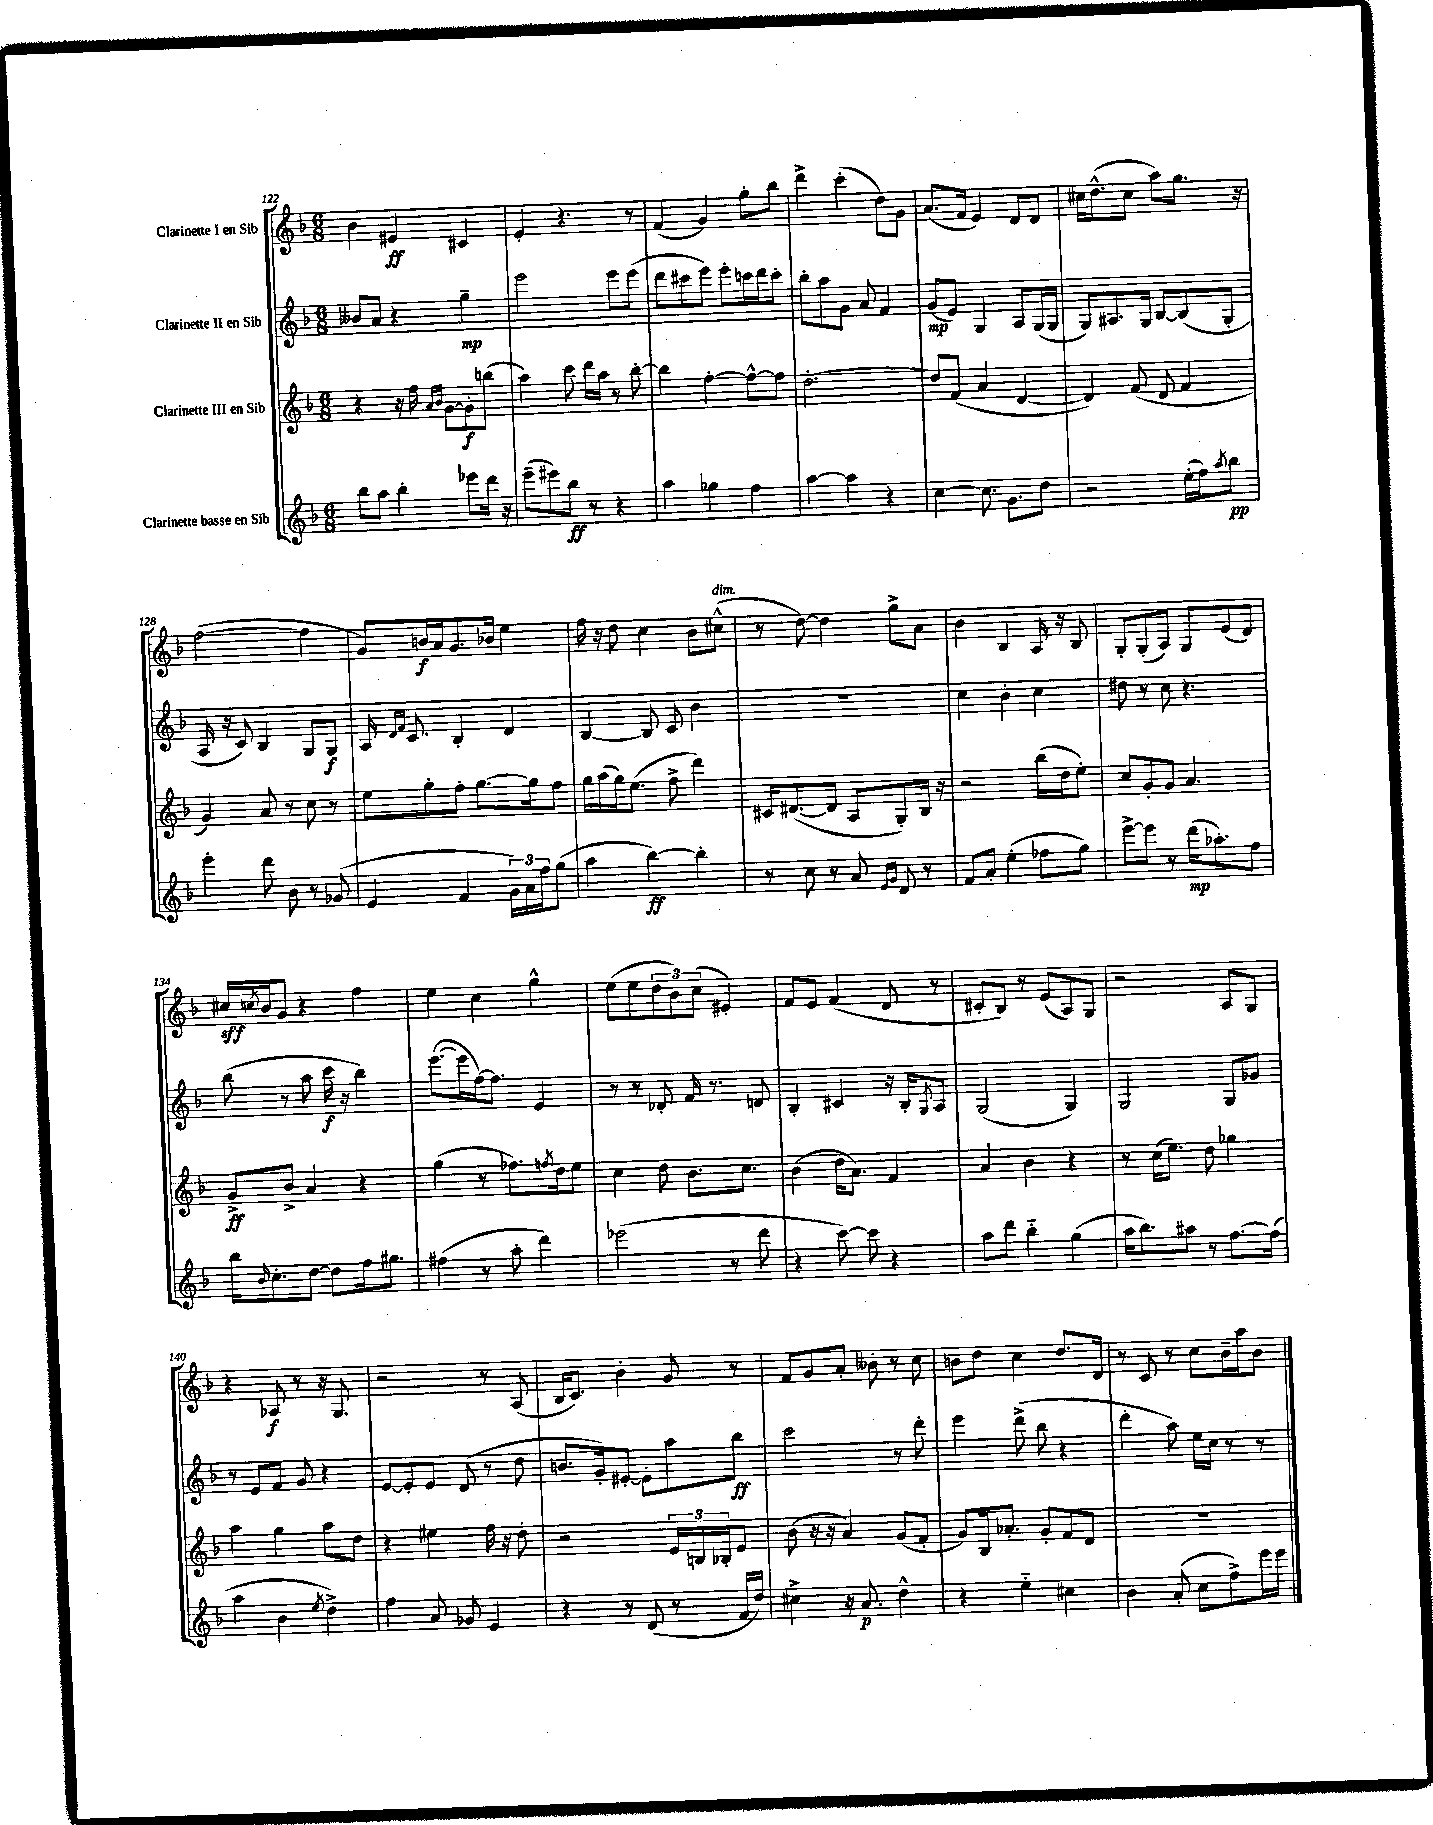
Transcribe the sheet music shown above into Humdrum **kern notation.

**kern	**kern	**kern	**kern
*staff4	*staff3	*staff2	*staff1
*clefG2	*clefG2	*clefG2	*clefG2
*k[b-]	*k[b-]	*k[b-]	*k[b-]
*M6/8	*M6/8	*M6/8	*M6/8
8bb-\L	4r	8b--/L	4b-\
8aa\J	.	8a/J	.
4bb-'\	16r	4r	4e#/
.	16ff\	.	.
.	16qqa/LL	.	.
.	16qqb-/JJ	.	.
.	[8g\L	.	.
8eee-\L	8g'\]	4gg~\	4c#/
16ddd\Jk	(8bb\J	.	.
16r	.	.	.
=	=	=	=
(8eee~\L	4aa\)	2eee\	4e'/
8eee#\)	.	.	.
8bb-\J	8ccc\	.	4.r
8r	16ddd\LL	.	.
.	16aa\JJ	.	.
4r	8r	8eee\L	.
.	[8bb-'\	(8eee\J	8r
=	=	=	=
4aa\	4bb-\]	8ddd\L	(4f/
.	.	8ccc#\	.
4gg-\	[4ff'\	8eee\J)	4g/)
.	.	8eee'\L	.
4ff\	8ff^^\_L	16ccc\L	8gg'\L
.	.	16ddd\J	.
.	8ff\]J	8ccc'\J	8bb-\J
=	=	=	=
[4aa\	[2.dd'\	8bb-'\L	4ddd^\
.	.	8aa\	.
4aa\]	.	8g\J	(4ccc'\
.	.	8a/	.
4r	.	4f/	8dd\L)
.	.	.	8g\J
=	=	=	=
[4cc\	8dd/]L	(8g/L	(8.a/L
.	(8f/J	8e/J)	.
.	.	.	16f/Jk
8.cc\]	4a/	4G/	4e/)
8.g\L	.	.	.
.	[4d/	8A/L	8d/L
8dd\J	.	(16G/L	8d/J
.	.	16G/JJ	.
=	=	=	=
2r	4d/])	8G/L)	16cc#\LK
.	.	.	(8.dd^^\
.	.	8.A#/	.
.	(8f/	.	8cc#\J
.	.	16G/Jk	.
.	8d/	[8B-/L	8aa\L)
(16ee'\LL	4f/	(8B-/]	8.gg\J
16ff\J)	.	.	.
8qaa/	.	.	.
8bb-\J	.	8G'/J	.
.	.	.	16r
=	=	=	=
4eee'\	4g/)	16A/	([2ff\
.	.	16r	.
.	.	8c/)	.
8ddd\	8a/	4B-/	.
8b-\	8r	.	.
8r	8cc\	8G/L	4ff\]
(8g-/	8r	8G/J	.
=	=	=	=
4e/	8ee\L	16A/	8g/L)
.	.	16qqd/LL	.
.	.	16qqf/JJ	.
.	.	8.c/	.
.	8gg'\	.	16b/L
.	.	.	16a/J
4f/	8ff'\J	4B-'/	8.g/
.	[8.gg\L	.	.
.	.	.	16b-/Jk
24g\LL)	.	4d/	4ee\
24a\	.	.	.
.	16gg\]k	.	.
24ff\J	.	.	.
(8gg\J	8ff\J	.	.
=	=	=	=
4aa\	16gg\LL	[4B-/	16ff\
.	(16aa\	.	16r
.	16gg\J)	.	8dd\
.	(8.ee\J	.	.
[4bb-\)	.	8B-/]	4cc\
.	8ff^\	8c/	.
4bb-'\]	4ddd\)	4b-\	8b-\L
.	.	.	(8cc#^^\J
=	=	=	=
8r	16c#/LK	2.r	8r
.	([8.d#/	.	.
8cc\	.	.	[8dd\)
8r	8d#/]J	.	4dd\]
8a/	8A/L	.	.
16qqe/LL	.	.	.
16qqg/JJ	.	.	.
8d/	8G'/)	.	8gg^\L
8r	16B-/Jk	.	8a\J
.	16r	.	.
=	=	=	=
8f/L	2r	4cc\	4b-\
8a'/J	.	.	.
(4ee'\	.	4b-'\	4B-/
8ff-\L	(16bb-\LL	4cc\	16A/
.	16dd\J	.	16r
8gg\J)	8ee'\J)	.	8B-/
=	=	=	=
[8eee^\L	8cc/L	8dd#\	8G'/L
8eee\]J	8g'/	8r	(8G'/
8r	8g/J	8cc\	8A/J)
(16ddd\LK	4.a/	4.r	8G/L
8.aa-'\)	.	.	.
.	.	.	(8e/
8ff\J	.	.	8d/J)
=	=	=	=
16bb-\LK	8g^/L	(8bb-\	16cc#/LL
16qqb-/	.	.	8qcc/
8.cc'\	.	.	16b-/J
.	8b-^/J	8r	8g/J
[8dd\J	4a/	8aa\	4r
8dd\]L	.	16ccc\	.
.	.	16r	.
16ff\k	4r	4bb-\)	4ff\
8.gg#\J	.	.	.
=	=	=	=
(4ff#\	(4gg\	([8.eee\L	4ee\
.	.	16eee\]L	.
8r	8r	[16ff\J)	4cc\
.	.	8.ff\]J	.
8aa'\	8.ff-\L)	.	.
4ddd\)	.	4e/	4gg^^\
.	8qff/	.	.
.	16dd\k	.	.
.	8ee\J	.	.
=	=	=	=
(2eee-\	4cc\	8r	(8ee\L
.	.	8r	8ee\
.	8dd\	8d-'/	12dd\
.	.	.	12b-\)
.	8.b-\L	16f/	.
.	.	.	(12cc\J
.	.	8.r	.
8r	.	.	4e#'/)
.	8.cc\J	.	.
8ddd\	.	8d/	.
=	=	=	=
4r	(4b-\	4B-'/	8f/L
.	.	.	8e/J
[8ccc\)	16dd\LK	4c#/	(4f/
.	8.a\J)	.	.
8ccc\]	.	.	.
4r	4f/	16r	8d/
.	.	16B-'/LK	.
.	.	8qG/	.
.	.	8A/J	8r
=	=	=	=
8aa\L	4a/	(2G/	8c#'/L
8ddd\J	.	.	8B-/J)
4bb-'~\	4b-\	.	8r
.	.	.	(8e/L
(4gg\	4r	4G/)	8A/)
.	.	.	8G/J
=	=	=	=
16aa\LK	8r	2G/	2r
8.bb-\)	.	.	.
.	(16cc\LK	.	.
.	8.ee\J)	.	.
8aa#\J	.	.	.
8r	8dd\	.	.
[8.ff\L	4gg-\	8G/L	8A/L
.	.	8g-/J	8G/J
(16ff\]Jk	.	.	.
=	=	=	=
4aa\	4aa\	8r	4r
.	.	8e/L	.
4b-\	4gg\	8f/J	8A-/
.	.	8g/	8r
8qee/	.	.	.
4dd^\)	8aa\L	4r	16r
.	.	.	8.G/
.	8dd\J	.	.
=	=	=	=
4ff\	4r	[8e/L	2r
.	.	8e'/]	.
8a/	4ee#\	8e/J	.
8g-/	.	(8d/	.
4e/	16ff\	8r	8r
.	16r	.	.
.	8dd'\	8dd\	(8A/
=	=	=	=
4r	2r	8.b/L	16B-/LK
.	.	.	8.c/J)
.	.	16g'/k)	.
8r	.	[8e#'/J	4b-'\
(8d/	.	8e#'\]L	.
8r	24e/LL	8aa\	8g/
.	24B/	.	.
.	24B-'/J	.	.
16f/LL	8e/J	8bb-\J	8r
16dd/JJ)	.	.	.
=	=	=	=
4cc#^\	(8b-\	2ccc\	8f/L
.	16r	.	8g/
.	16r	.	.
16r	4a/)	.	8a'/J
8.a/	.	.	.
.	.	.	8b--'\
4dd^^\	(8g/L	8r	8r
.	8f'/J	8ddd'\	8cc\
=	=	=	=
4r	8g/L)	4eee\	8b\L
.	16B-/k	.	8dd\J
.	8.a-'/J	.	.
4ee'~\	.	(8ddd^\	4cc\
.	8g'/L	8bb-\	.
4cc#\	8f/	4r	8.dd/L
.	8d/J	.	.
.	.	.	16d/Jk
=	=	=	=
4b-\	2.r	4ddd'\	8r
.	.	.	8c/
(8a'/	.	8aa\)	8r
8cc\L	.	16ee\LL	8cc\L
.	.	16cc\JJ	.
8ff^\)	.	8r	16b-~\L
.	.	.	16aa\J
16eee\L	.	8r	8b-\J
16eee\JJ	.	.	.
==	==	==	==
*-	*-	*-	*-
